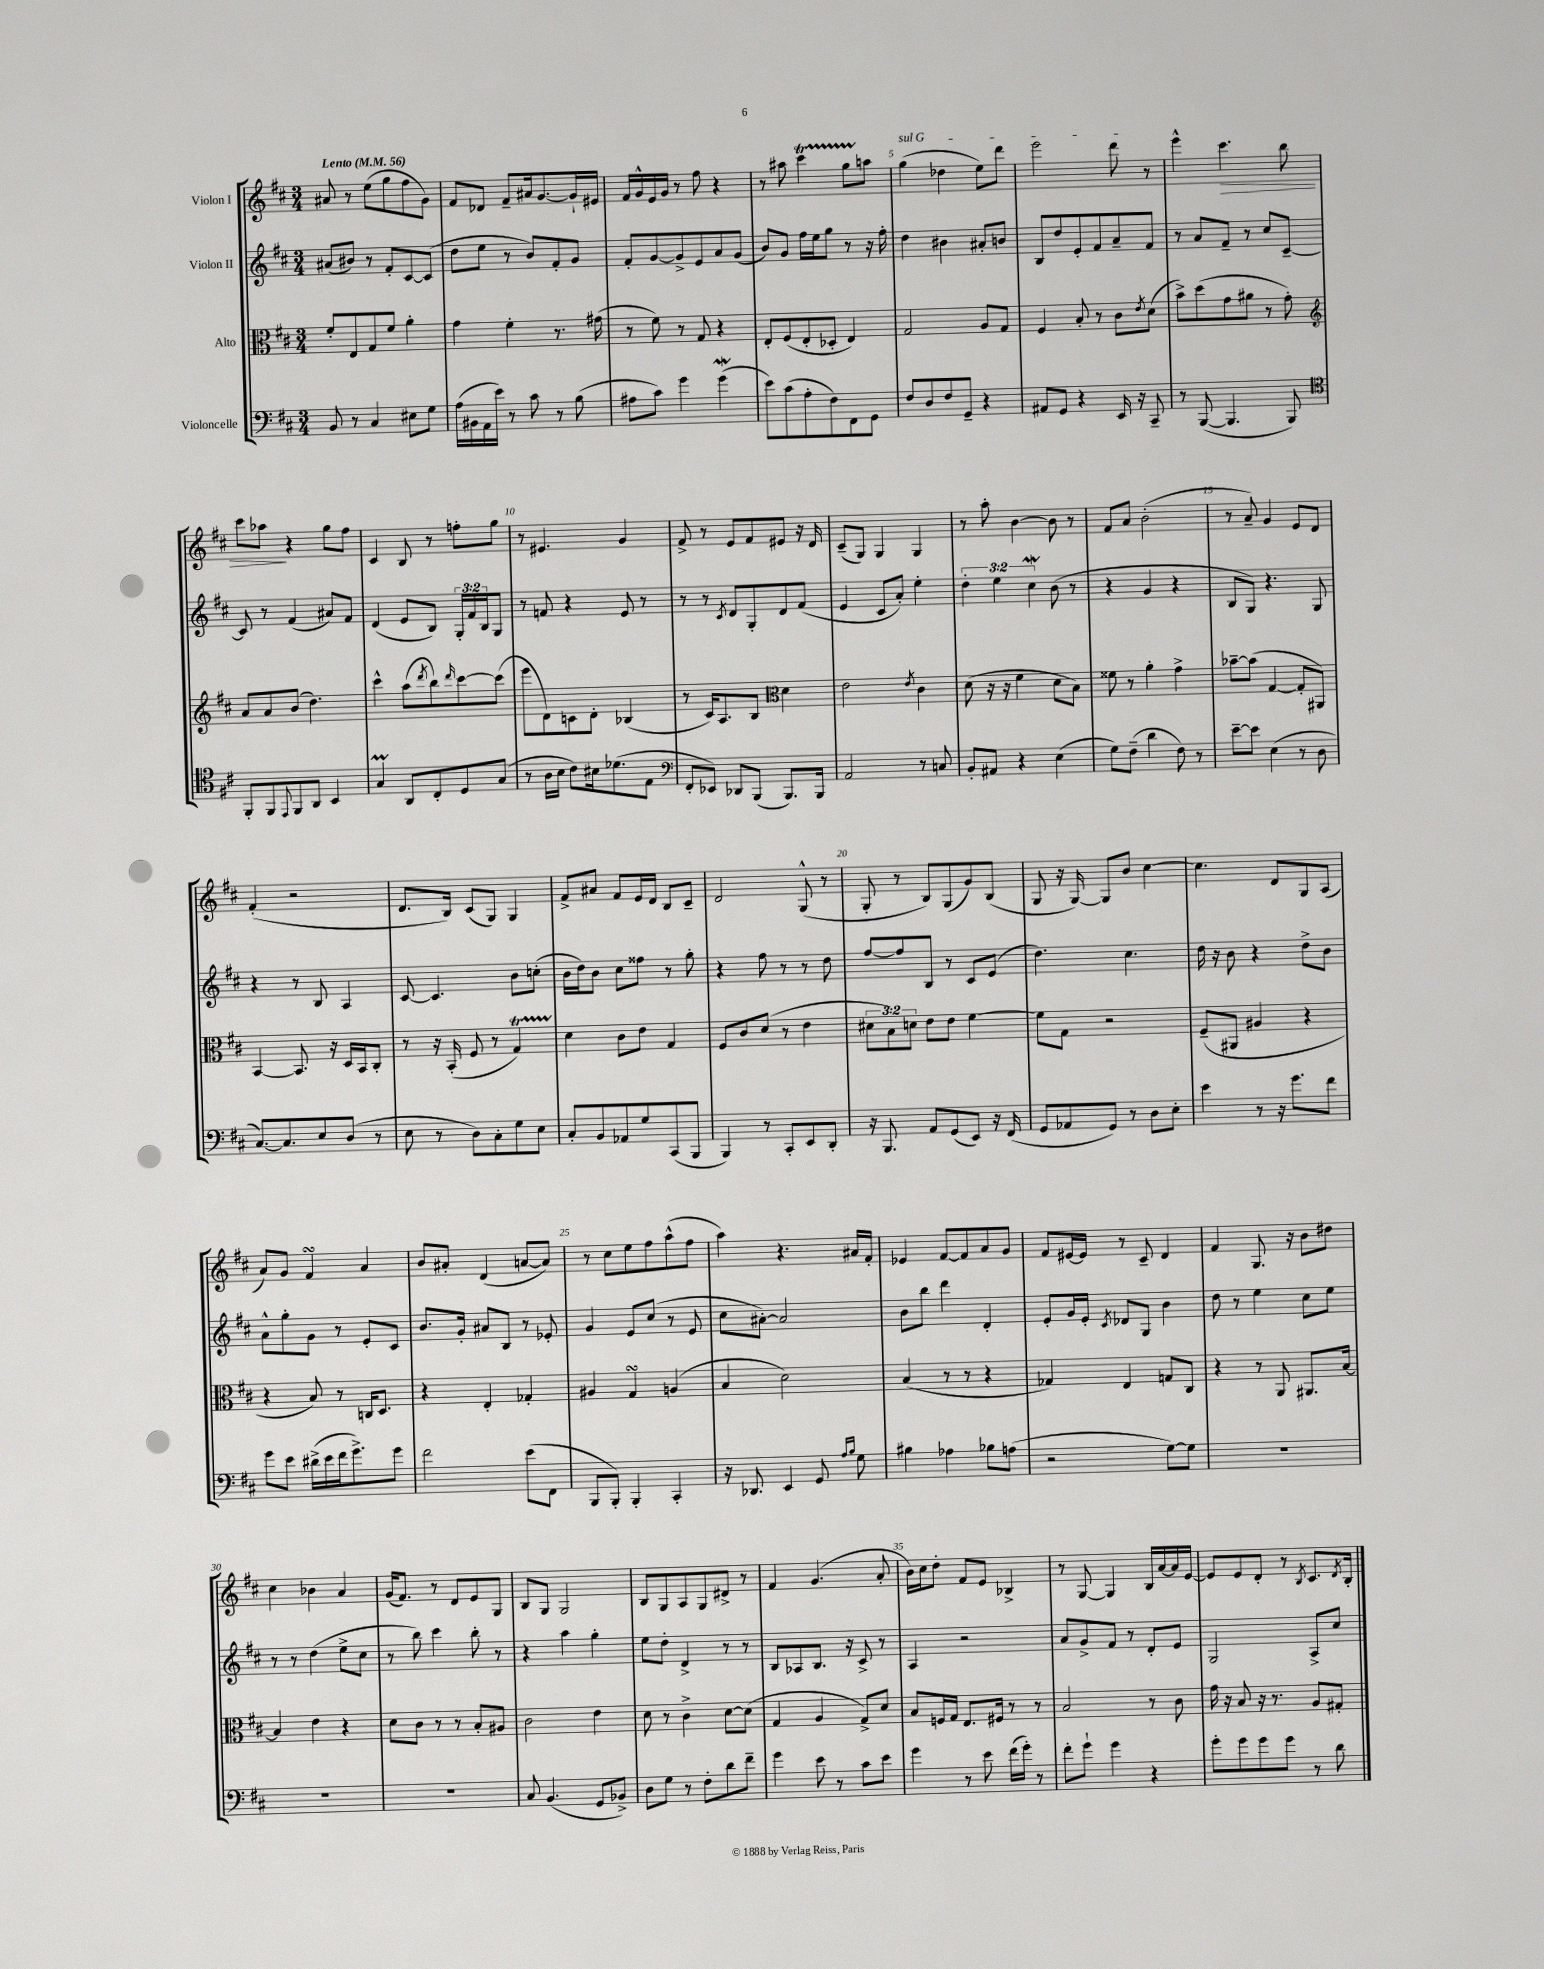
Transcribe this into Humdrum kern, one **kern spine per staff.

**kern	**kern	**kern	**kern	**dynam
*part4	*part3	*part2	*part1	*part1
*staff4	*staff3	*staff2	*staff1	*staff1
*I"Violoncelle	*I"Alto	*I"Violon II	*I"Violon I	*
*clefF4	*clefC3	*clefG2	*clefG2	*
*k[f#c#]	*k[f#c#]	*k[f#c#]	*k[f#c#]	*
*M3/4	*M3/4	*M3/4	*M3/4	*
*MM56	*MM56	*MM56	*MM56	*
=1	=1	=1	=1	=1
!	!	!	!LO:TX:a:B:t=Lento	!
8BB/	8f#'/L	(8a#X/L	8a#X/	.
8r	8E/	8b#X/J)	8r	.
4C#/	8G/	8r	(8ee\L	.
.	8f#/J	8f#'/L	8gg\	.
8E#X\L	4a'\	[8c#/	8ff#\	.
8G\J	.	(8c#/J]	8g\J)	.
=2	=2	=2	=2	=2
(16A\LL	4g\	8dd\L	8f#/L	.
16BB#X\	.	.	.	.
16AA\	.	8ee\J	8d-X/J	.
16e\JJ)	.	.	.	.
8r	4f#'\	8r	8f#~/L	.
8c#\	.	8b/L)	16a#X/k	.
.	.	.	[8.g/	.
8r	8.r	8f#'/	.	.
(8B\	.	8g/J	16g`/L]	.
.	(16g#X\	.	16e#X/JJ	.
=3	=3	=3	=3	=3
8A#X\L	8r	8f#'/L	16f#/LL	.
.	.	.	16g^^/	.
8c#\J)	8f#\)	[8g/	16e/	.
.	.	.	16g/JJ	.
4g\	8r	8g^/]	8r	.
.	8G/	8e/	8ff#\	.
(4gw\	4r	8a/	4r	.
.	.	(8g/J	.	.
=4	=4	=4	=4	=4
8e\L)	8E'/L	8b/L)	8r	.
(8c#\	(8F#/	8g/J	8aa#X\	.
8A'\	8E'/	16ff#\LL	4ccc#t\	.
.	.	16ee\J	.	.
8F#\)	8D-X'/J	8gg\J	.	.
8FF#\	4E/)	8r	8ggTTT\L	.
8GG\J	.	16r	8aan\J	.
.	.	16ff#'\	.	.
=5	=5	=5	=5	=5
!	!	!	!LO:TX:a:i:t=sul G	!
8F#/L	2G/	4dd\	(4gg\	.
8D/	.	.	.	.
8F#/	.	4b#X\	4dd-X\	.
8GG~/J	.	.	.	.
4r	8A/L	8a#X'/L	8ee\L)	.
.	8G/J	8bn/J	8ddd\J	.
=6	=6	=6	=6	=6
8AA#X/L	4F#/	8B/L	2eee\	.
8GG/J	.	8dd/	.	.
4r	8B'/	8e'/	.	.
.	8r	8f#/	.	.
16EE/	8c#\L	8a~/	8ddd\	.
16r	.	.	.	.
.	8qe/	.	.	.
8CC#~/	(8d\J	8f#/J	8r	.
=7	=7	=7	=7	=7
8r	8b^\L)	8r	4eee^^\	.
([8BBB/	(8dd\	8a/L	.	.
!	!	!	!	!LO:HP:b
4.BBB/]	8g\	8f#~/J	4.ccc#\	>
.	8a#X\J	8r	.	.
.	8r	8cc#/L	.	.
8BBB/)	8g'\)	[8c#~/J	8bb\	.
!!LO:LB:g=z
=8	=8	=8	=8	=8
*clefC4	*clefG2	*	*	*
8FF#'/L	8a/L	8c#/]	8ccc#\L	.
8FF#/	8a/	8r	8aa-X\J	.
8qqEE/	.	.	.	.
8FF#/	(8b/J	(4f#/	4r	]
8AA/J	4.dd\)	.	.	.
4BB/	.	8a#X/L)	8gg\L	.
.	.	8f#/J	8ff#\J	.
=9	=9	=9	=9	=9
4GM/	4ccc#^^\	(4d/	4c#/	.
8AA/L	(8aa\L	8e/L	8B/	.
.	8qddd/	.	.	.
8C#'/	8bb\)	8B/J)	8r	.
.	16qqddd/	.	.	.
8D/	[8ccc#\	24G'/LL	8ffn'\L	.
.	.	24f#/	.	.
.	.	24B/J	.	.
(8G/J	(8ccc#\J]	8G/J	8gg\J	.
=10	=10	=10	=10	=10
8r	8eee\L	8r	8r	.
16A\LL	8d\)	8fn/	4.e#X/	.
16B\JJ	.	.	.	.
8c#\L)	8cn\	4r	.	.
16B#X\k	8d'\J	.	.	.
(8.d-X\	.	.	.	.
.	(4B-X/	8e/	4g/	.
8E\J	.	8r	.	.
=11	=11	=11	=11	=11
*clefF4	*	*	*	*
8FF#'/L	8r	8r	8f#^/	.
8EE-X/J)	16c#/KL)	8r	8r	.
.	8.A/	.	.	.
.	.	8qc#/	.	.
8DD-X/L	.	8d/L	8e/L	.
(8BBB/J	8B/J	8G'/	8f#/	.
*	*clefC3	*	*	*
8.BBB/L)	4d\	8d/	8e#X/J	.
.	.	(8f#/J	16r	.
16BBB/Jk	.	.	16d/	.
=12	=12	=12	=12	=12
2AA/	2e\	4e/	(8c#~/L	.
.	.	.	8G/J)	.
.	.	8c#/L	4G/	.
.	.	8a'/J)	.	.
.	8qe/	.	.	.
8r	4c#\	4ee'\	4G/	.
8Cn/	.	.	.	.
=13	=13	=13	=13	=13
8BB'/L	(8d\	6dd'\	8r	.
8AA#X/J	16r	.	8aa'\	.
.	.	6ee\	.	.
.	16r	.	.	.
4r	4f#\	.	[4b\	.
.	.	6cc#W\	.	.
(4E\	8d\L	(8b\	8b\]	.
.	8B\J)	8r	8r	.
=14	=14	=14	=14	=14
8G\L)	8f##X\	4r	8f#/L	.
(8F#~\J	8r	.	8a/J	.
4d\	4a'\	4g/	(2b'\	.
8F#\)	4g^\	4r	.	.
8r	.	.	.	.
=15	=15	=15	=15	=15
[8e~\L	[8b-X~\L	8B/L	8r	.
8e\J]	(8b-\J]	8G/J)	8a~/)	.
(4E\	[4G/	4.r	4g/	.
8r	8G'/L]	.	8e/L	.
8D\	8AA#X/J)	8G/	8d/J	.
!!LO:LB:g=z
=16	=16	=16	=16	=16
[8.C#/L)	[4BB/	4r	(4f#'/	.
8.C#/]	.	.	.	.
.	8.BB/]	8r	2r	.
8E/	.	8B/	.	.
.	16r	.	.	.
(8D/J	16D/LL	4A/	.	.
.	16BB/J	.	.	.
8r	8C#'/J	.	.	.
=17	=17	=17	=17	=17
8E\	8r	[8c#/	8.d/L	.
8r	16r	4.c#/]	.	.
.	(16BB'/	.	16B/Jk)	.
8D\L)	8F#/	.	(8c#/L	.
8C#'\	8r	.	8G/J)	.
8G\	4GT/)	8b\L	4G/	.
8E\J	.	(8ccn'\J	.	.
=18	=18	=18	=18	=18
8C#'/L	4d\	16b\LL	8f#^/L	.
.	.	16dd\J)	.	.
8BB/	.	8b\J	8a#X/J	.
8AA-X/	8c#\L	8cc#\L	8f#/L	.
8G/	8e\J	8ff##X\J	16e/L	.
.	.	.	16d/JJ	.
(8CC#/	4G/	8r	8B/L	.
8BBB/J	.	8gg'\	8c#~/J	.
=19	=19	=19	=19	=19
4BBB/)	8F#/L	4r	2d/	.
.	8c#/	.	.	.
8r	(8d/J	8ff#\	.	.
8CC#'/L	8r	8r	.	.
8EE/	4e\	8r	(8G^^/	.
8DD'/J	.	8dd\	8r	.
=20	=20	=20	=20	=20
16r	12d#X\L	[8ff#/L	8G'/	.
8.BBB/	.	.	.	.
.	12B\)	.	.	.
.	.	8ff#/]	8r	.
.	12dn\J	.	.	.
8AA/L	8e\L	8B/J	8B/L)	.
(8GG/	8e\J	8r	(8G/	.
8EE/J)	[4f#\	8c#/L	8g/)	.
16r	.	(8e/J	(8B/J	.
(16FF#/	.	.	.	.
=21	=21	=21	=21	=21
8GG/L	8f#\L]	4.dd\)	8G/	.
8AA-X/	8G\J	.	16r	.
.	.	.	[16G/)	.
8GG/J)	2r	.	8G/L]	.
8r	.	4.cc#\	8b/J	.
8D\L	.	.	[4cc#\	.
8E'\J	.	.	.	.
=22	=22	=22	=22	=22
4e\	(8F#~/L	16dd\	4.cc#\]	.
.	.	16r	.	.
.	8AA#X/J	8b\	.	.
8r	4A#X/	4r	.	.
16r	.	.	8d/L	.
8.g\L	.	.	.	.
.	4r	8dd^\L	8G/	.
8f#\J	.	8b\J	(8A/J	.
!!LO:LB:g=z
=23	=23	=23	=23	=23
8g\L	4r	8a^^\L	8a/L)	.
8e\J	.	8gg'\	8g/J	.
(16d#X^\LL	8B/)	8g\J	4f#sSsS/	.
16e\	.	.	.	.
16f#\J	8r	8r	.	.
8.g^\)	.	.	.	.
.	16Cn/KL	8e'/L	4a/	.
.	8.D/J	.	.	.
8g\J	.	8c#/J	.	.
=24	=24	=24	=24	=24
2f#\	4r	8.b/L	8b/L	.
.	.	.	8a#X'/J	.
.	.	16g'/Jk	.	.
.	4E'/	8a#X/L	(4d/	.
.	.	8B/J	.	.
(8e\L	4G-X'/	8r	[8an/L	.
8FF#\J	.	8e-X'/	8a/J])	.
=25	=25	=25	=25	=25
8BBB/L	4A#X/	4g/	8r	.
8BBB'/J)	.	.	8cc#\L	.
4BBB'/	4GsSSs/	8e/L	8ee\	.
.	.	(8cc#/J	8ff#\	.
4CC#'/	(4An/	8r	(8aa^^\	.
.	.	8e/	8ff#\J	.
=26	=26	=26	=26	=26
16r	4B/	8cc#\L	4aa\)	.
8.DD-X/	.	.	.	.
.	.	[8a#X'\J)	.	.
4EE/	2d\)	2a#/]	4.r	.
8GG/	.	.	.	.
16qqA/LL	.	.	.	.
16qqB/JJ	.	.	.	.
8G\	.	.	16a#X/LL	.
.	.	.	16f#'/JJ	.
=27	=27	=27	=27	=27
4B#X\	(4B/	8b\L	4e-X/	.
.	.	8bb\J	.	.
4A-X\	8r	4ddd\	[8f#/L	.
.	8r	.	8f#/]	.
8B-X\L	4r	4d'/	8a/	.
(8An\J	.	.	8g/J	.
=28	=28	=28	=28	=28
2r	4G-X/)	8e'/L	8f#/L	.
.	.	16g/L	[16e#X/L	.
.	.	16e'/JJ	16e#/JJ]	.
.	.	8qc#/	.	.
.	4E/	8d-X/L	8r	.
.	.	8G/J	8c#~/	.
[8G\L)	8Gn/L	4b\	4d/	.
8G\J]	8C#/J	.	.	.
=29	=29	=29	=29	=29
2.r	4r	8dd\	4f#/	.
.	.	8r	.	.
.	8r	4ee\	8.G/	.
.	8AA/	.	.	.
.	.	.	16r	.
.	8.AA#X/L	8cc#\L	8b\L	.
.	.	8ee\J	8dd#X\J	.
.	[16B/Jk	.	.	.
!!LO:LB:g=z
=30	=30	=30	=30	=30
2.r	4B/]	8r	4cc#\	.
.	.	8r	.	.
.	4e\	(4dd\	4b-X\	.
.	4r	8ee^\L	4a/	.
.	.	8cc#\J	.	.
=31	=31	=31	=31	=31
2.r	8d\L	8r	(16g/KL	.
.	.	.	8.f#/J)	.
.	8c#\J	8bb\)	.	.
.	8r	4ccc#\	8r	.
.	8r	.	8d/L	.
.	8B'/L	8bb'\	8e/	.
.	8A#X/J	8r	8G/J	.
=32	=32	=32	=32	=32
8C#/	2c#\	4r	8B/L	.
(4.BB/	.	.	8G/J	.
.	.	4aa\	2G/	.
8GG/L	4e\	4gg'\	.	.
8BB-X^/J)	.	.	.	.
=33	=33	=33	=33	=33
8D\L	8d\	8ee\L	8B/L	.
8G\J	8r	8dd'\J	8G/	.
8r	4c#^\	4d^/	8A/	.
8F#'\L	.	.	8G/	.
8d\	[8d\L	8r	8d#X^/J	.
8f#~\J	(8d\J]	8r	8r	.
=34	=34	=34	=34	=34
4g\	4G/	8B/L	4f#/	.
.	.	8A-X/	.	.
8e\	4A/	8.B/J	(4.g/	.
8r	.	.	.	.
.	.	16r	.	.
8c#\L	8G^/L)	8c#^/	.	.
8e\J	8d/J	8r	8a'/	.
=35	=35	=35	=35	=35
4g\	8B/L	4A/	16b\LL)	.
.	.	.	16cc#\J	.
.	16Fn/L	.	8dd'\J	.
.	16G/JJ	.	.	.
8r	8.E/L	2r	8f#/L	.
8e\	.	.	8e/J	.
.	16F#X/Jk	.	.	.
(16f#\LL	8r	.	4B-X^/	.
16g'\JJ)	.	.	.	.
8r	8r	.	.	.
=36	=36	=36	=36	=36
8f#'\L	2B/	8a/L	8r	.
8g`\J	.	8g^/	[8G/	.
4g\	.	8f#/J	4G/]	.
.	.	8r	.	.
4r	8r	8d'/L	16B/LL	.
.	.	.	[16a/	.
.	8c#\	8e/J	16a/]	.
.	.	.	[16e/JJ	.
=37	=37	=37	=37	=37
8g'\L	16g\	2G/	8e/L]	.
.	16r	.	.	.
8g\	8B/	.	8e/	.
8g\	16r	.	8d'/J	.
.	8.r	.	.	.
8g\J	.	.	8r	.
.	.	.	8qB/	.
8r	8A/L	8A^/L	8.c#/L	.
8d\	8G#X'/J	8cc#/J	.	.
.	.	.	8qd/	.
.	.	.	16B'/Jk	.
==	==	==	==	==
*-	*-	*-	*-	*-
